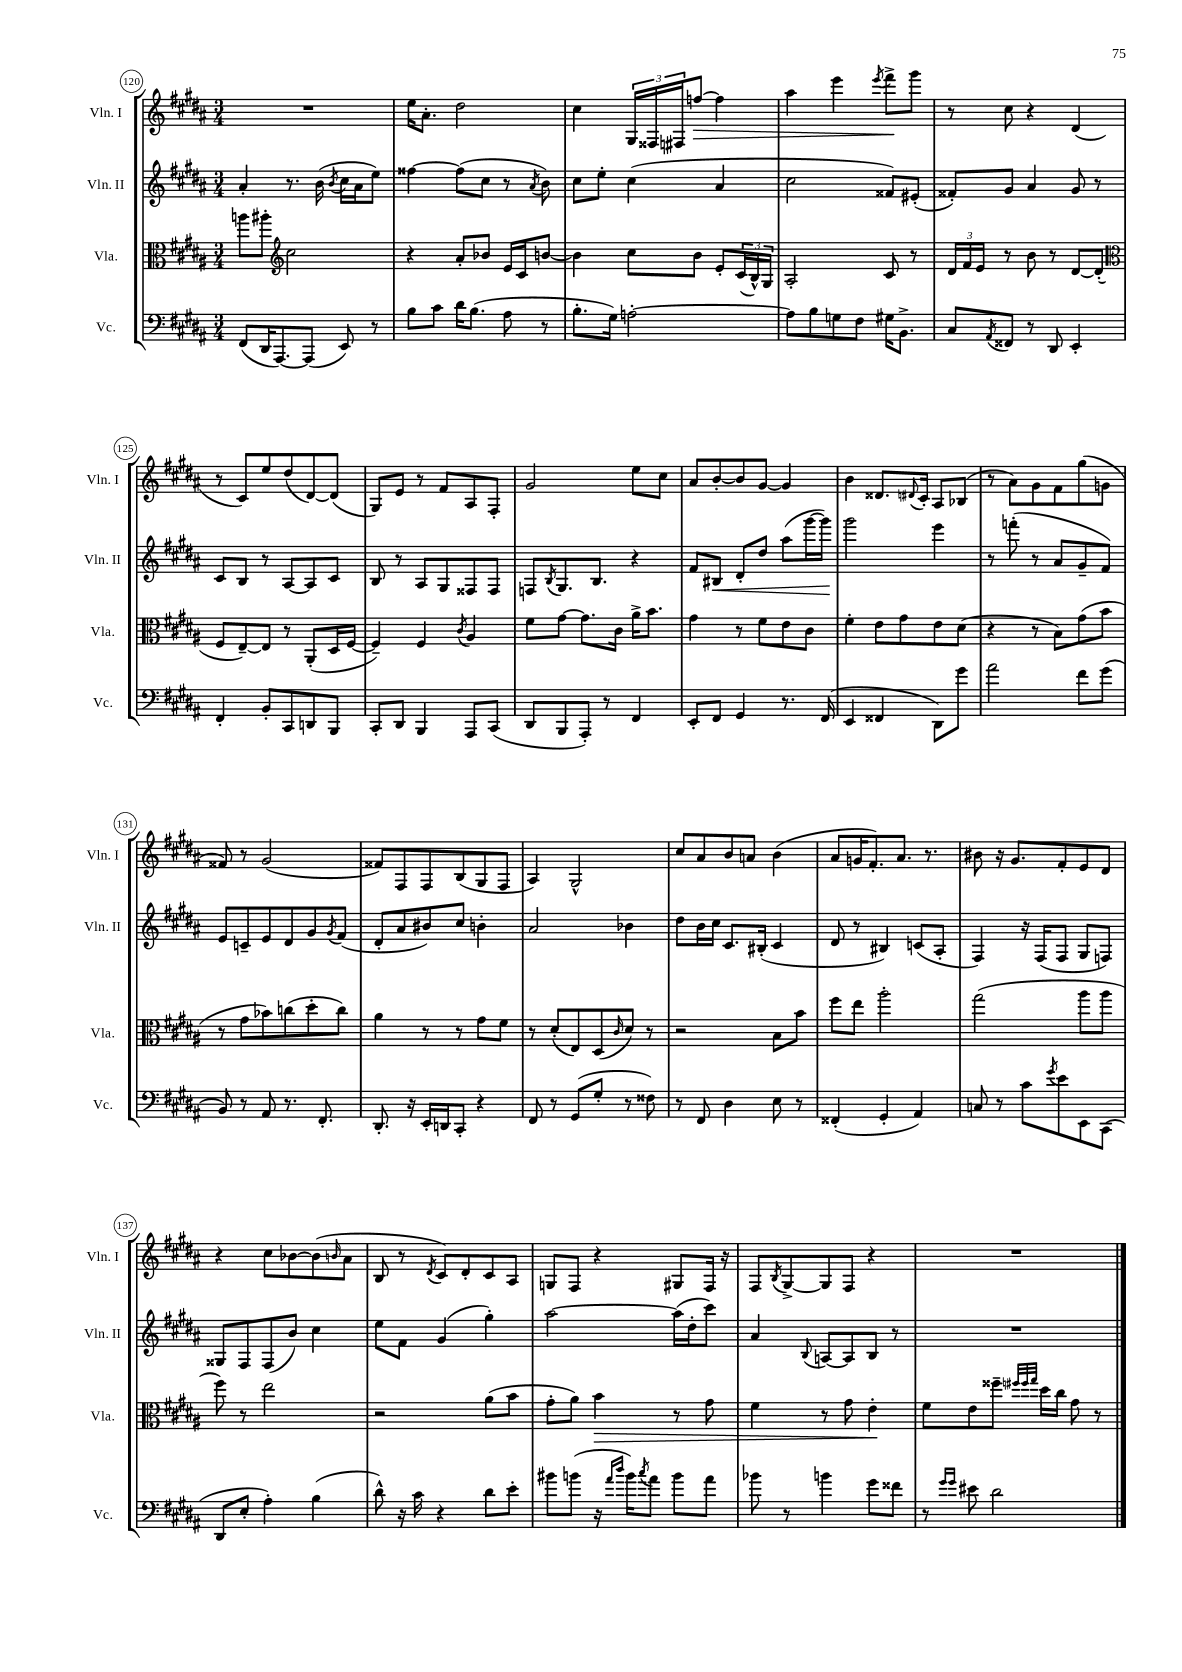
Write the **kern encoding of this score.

**kern	**kern	**kern	**kern
*staff4	*staff3	*staff2	*staff1
*clefF4	*clefC3	*clefG2	*clefG2
*k[f#c#g#d#a#]	*k[f#c#g#d#a#]	*k[f#c#g#d#a#]	*k[f#c#g#d#a#]
*M3/4	*M3/4	*M3/4	*M3/4
(8FF#	8aa	4a#'	2.r
16DD#	8aa#'	.	.
[8.AAA#)	.	.	.
*	*clefG2	*	*
.	2cc#	8.r	.
(8AAA#]	.	.	.
.	.	(16b	.
.	.	8qb	.
8EE)	.	16cc#	.
.	.	16a#	.
8r	.	8ee)	.
=	=	=	=
8B	4r	[4ff##	16ee
.	.	.	8.a#'
8c#	.	.	.
16d#	8a#'	(8ff##]	2dd#
(8.B	.	.	.
.	8b-	8cc#	.
8A#	16e	8r	.
.	16c#	.	.
.	.	8qa#	.
8r	[8b	8b)	.
=	=	=	=
8.B'	4b]	8cc#	4cc#
.	.	8ee'	.
16G#)	.	.	.
[2A'	8cc#	(4cc#	24G#
.	.	.	24F##
.	.	.	24F#
.	8b	.	[8ff
.	8e'	4a#	4ff]
.	(24c#	.	.
.	24B^^)	.	.
.	24G#	.	.
=	=	=	=
8A]	2A#'	2cc#	4aa#
8B	.	.	.
8G	.	.	4eee
8F#	.	.	.
.	.	.	8qeee
16G#	8c#	8f##)	8fff#^
8.BB^	.	.	.
.	8r	(8e#'	8ggg#
=	=	=	=
8C#	24d#	8f##')	8r
.	24f#	.	.
.	24e	.	.
8qAA#	.	.	.
8FF##	8r	8g#	8cc#
8r	8b	4a#	4r
8DD#	8r	.	.
4EE'	[8d#	8g#	(4d#
.	(8d#']	8r	.
=	=	=	=
*	*clefC3	*	*
4FF#'	8F#	8c#	8r
.	[8E~)	8B	8c#)
8BB'	8E]	8r	8ee
8CC#	8r	[8A#	(8dd#
8DD	(8AA#'	8A#]	[8d#)
8BBB	16D#	8c#	(8d#]
.	[16F#	.	.
=	=	=	=
8CC#'	4F#~])	8B	8G#)
8DD#	.	8r	8e
4BBB	4F#	8A#	8r
.	.	8G#	8f#
.	8qc#	.	.
8AAA#	4A#	8F##	8A#
(8CC#	.	8F##	8F#'
=	=	=	=
8DD#	8f#	8F	2g#
.	.	8qB	.
8BBB	[8g#	8.G#	.
8AAA#')	8.g#]	.	.
.	.	8.B	.
8r	.	.	.
.	16c#	.	.
4FF#	16a#^	4r	8ee
.	8.b	.	.
.	.	.	8cc#
=	=	=	=
8EE'	4g#	8f#	8a#
8FF#	.	8B#	[8b'
4GG#	8r	8d#'	8b]
.	8f#	8dd#	[8g#
8.r	8e	(8aa#	4g#]
.	8c#	[16ggg#	.
(16FF#	.	16ggg#])	.
=	=	=	=
4EE	4f#'	2ggg#	4b
4FF##	8e	.	8.d##
.	8g#	.	.
.	.	.	8qqd#
.	.	.	16c#'
8DD#)	8e	4eee	8A#
8g#	(8d#	.	(8B-
=	=	=	=
2a#	4r	8r	8r
.	.	(8fff'	8a#)
.	8r	8r	8g#
.	8B)	8a#	8f#
8f#	(8g#	8g#~	(8gg#
(8g#	8b	8f#)	8g
=	=	=	=
8BB)	8r	8e	8f##)
8r	8g#	8c~	8r
8AA#	8b-)	8e	(2g#
8.r	(8cc	8d#	.
.	8dd#'	8g#	.
8.FF#'	.	.	.
.	.	8qg#	.
.	8cc)	(8f#	.
=	=	=	=
8.DD#'	4a#	8d#'	8f##)
.	.	8a#	8F#
16r	.	.	.
16EE'	8r	8b#)	8F#
16DD	.	.	.
8CC#'	8r	8cc#	(8B
4r	8g#	4b'	8G#
.	8f#	.	8F#
=	=	=	=
8FF#	8r	2a#	4A#)
8r	(8d#'	.	.
(8GG#	8E)	.	2G#^^
8G#'	(8D#	.	.
.	16qqc#	.	.
8r	8d#)	4b-	.
8F##)	8r	.	.
=	=	=	=
8r	2r	8dd#	8cc#
8FF#	.	16b	8a#
.	.	16cc#	.
4D#	.	8.c#	8b
.	.	.	8a
.	.	(16B#'	.
8E	8B	4c#	(4b
8r	8b	.	.
=	=	=	=
(4FF##'	8ff#	8d#	8a#
.	8ee	8r	16g
.	.	.	8.f#')
4GG#'	2aa#'	4B#)	.
.	.	.	8.a#
4AA#)	.	(8c	.
.	.	.	8.r
.	.	8A#'	.
=	=	=	=
8C	(2gg#	4F#)	8b#
8r	.	.	16r
.	.	.	8.g#
8c#	.	16r	.
.	.	(16F#	.
8qg#	.	.	.
8e	.	8F#	8f#'
8EE	8aa#	8G#	8e
(8CC#	8aa#	8F)	8d#
=	=	=	=
8DD#	8ff#)	8G##	4r
8E'	8r	8F#	.
4A#')	2ee	(8F#	8cc#
.	.	8b)	[8b-
(4B	.	4cc#	(8b-]
.	.	.	16qqb
.	.	.	8a#
=	=	=	=
8d#^^)	2r	8ee	8B
16r	.	8f#	8r
16c#	.	.	.
.	.	.	8qd#
4r	.	(4g#	8c#)
.	.	.	8d#'
8d#	(8a#	4gg#')	8c#
8e'	8b	.	8A#
=	=	=	=
8b#	8g#'	[2aa#	8G
(8b	8a#)	.	8F#
16r	4b	.	4r
16qqa#	.	.	.
16qqdd#	.	.	.
16b)	.	.	.
8qcc#	.	.	.
8a#	.	.	.
8b	8r	(16aa#]	8G#
.	.	16dd#'	.
8a#	8g#	8ccc#)	16F#
.	.	.	16r
=	=	=	=
8b-	4f#	4a#	8F#
.	.	.	8qB
8r	.	.	[8G#^
.	.	8qqB	.
4b	8r	[8A	8G#]
.	8g#	8A]	8F#
8g#	4e'	8B	4r
8f##	.	8r	.
=	=	=	=
8r	8f#	2.r	2.r
16qqg#	.	.	.
16qqg#	.	.	.
8e#	8e	.	.
2d#	8ff##~	.	.
.	32qqff#	.	.
.	32qqff#	.	.
.	32qqgg#	.	.
.	16dd#	.	.
.	16cc#	.	.
.	8g#	.	.
.	8r	.	.
==	==	==	==
*-	*-	*-	*-
